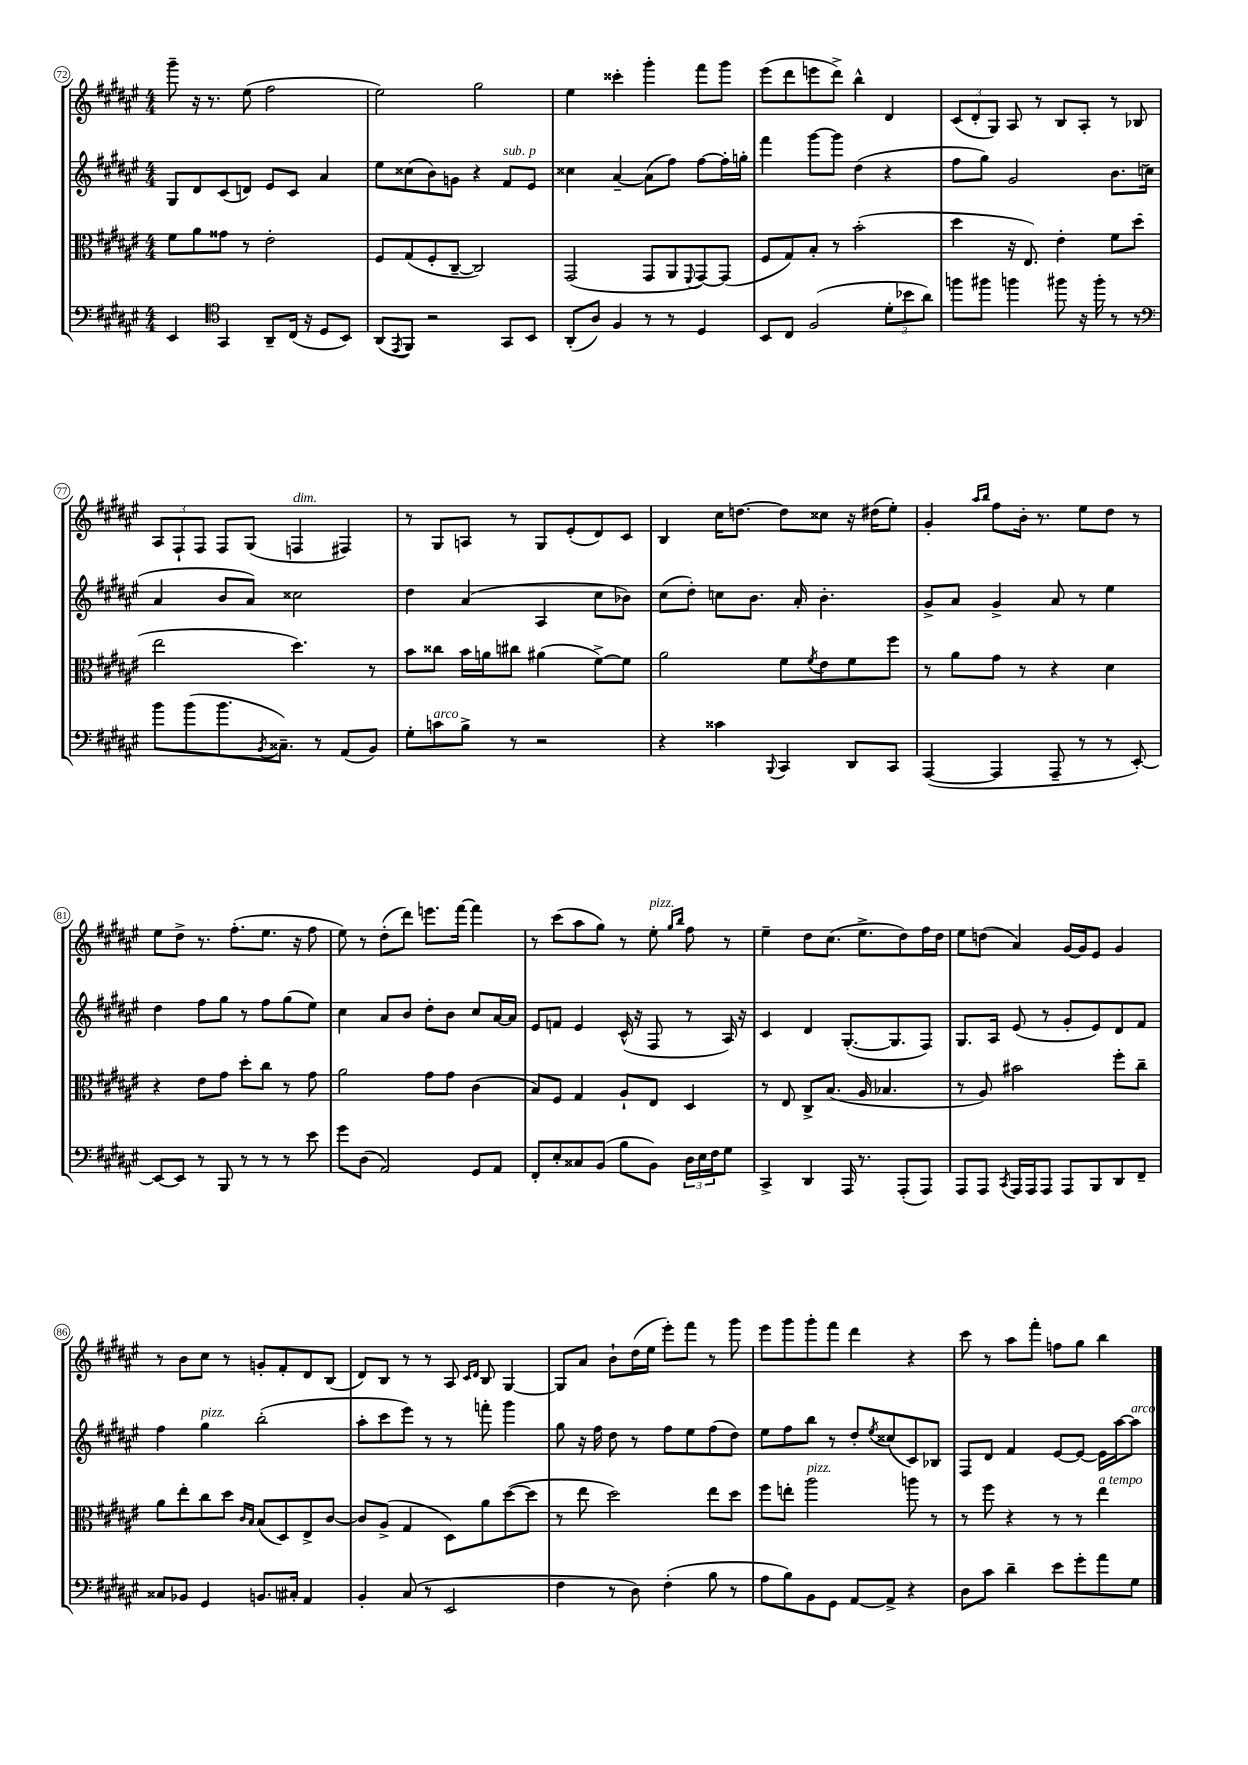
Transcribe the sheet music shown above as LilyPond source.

<<
\new StaffGroup <<
\new Staff = "s0" {
    \clef treble \key fis \major \numericTimeSignature \time 4/4
    gis'''8-- r16 r8. eis''8( fis''2 |
    eis''2) gis''2 |
    eis''4 cisis'''4-. gis'''4-. fis'''8 gis'''8 |
    eis'''8( dis'''8 e'''8 dis'''8->) b''4-^ dis'4 |
    \tuplet 3/2 { cis'8( dis'8-. gis8) } ais8 r8 b8 ais8-. r8 bes8 |
    \tuplet 3/2 { ais8 fis8-! fis8 } fis8 gis8( f4^\markup { \italic "dim." } fis4) |
    r8 gis8 a8 r8 gis8 eis'8-.( dis'8) cis'8 |
    b4 cis''16 d''8.~ d''8 cisis''8 r16 dis''16( eis''8-.) |
    gis'4-. \grace { ais''16 b''16 } fis''8 b'16-. r8. eis''8 dis''8 r8 |
    eis''8 dis''8-> r8. fis''8.-.( eis''8. r16 fis''8 |
    eis''8) r8 dis''8-.( dis'''8) e'''8. fis'''16~ fis'''4 |
    r8 cis'''8( ais''8 gis''8) r8 eis''8-.^\markup { \italic "pizz." } \grace { gis''16 b''16 } fis''8 r8 |
    eis''4-- dis''8 cis''8.( eis''8.-> dis''8) fis''16 dis''16 |
    eis''8 d''8( ais'4) gis'16~ gis'16 eis'8 gis'4 |
    r8 b'8 cis''8 r8 g'8-. fis'8-. dis'8 b8( |
    dis'8) b8 r8 r8 ais8 \grace { cis'16 dis'16 } b8 gis4~ |
    gis8 ais'8 b'8-! dis''16( eis''16 eis'''8-.) fis'''8 r8 gis'''8 |
    eis'''8 gis'''8 gis'''8-. fis'''8 dis'''4 r4 |
    cis'''8 r8 ais''8 fis'''8-. f''8 gis''8 b''4 \bar "|." |
}
\new Staff = "s1" {
    \clef treble \key fis \major \numericTimeSignature \time 4/4
    gis8 dis'8 cis'8( d'8) eis'8 cis'8 ais'4 |
    eis''8 cisis''8( b'8) g'8 r4 fis'8^\markup { \italic "sub. p" } eis'8 |
    cisis''4 ais'4~-- ais'8( fis''8) fis''8~ fis''16-. g''16-. |
    fis'''4 gis'''8~ gis'''8 dis''4( r4 |
    fis''8 gis''8) gis'2 b'8. c''16( |
    ais'4 b'8 ais'8) cisis''2 |
    dis''4 ais'4( ais4 cis''8 bes'8) |
    cis''8( dis''8-.) c''8 b'8. ais'16-. b'4.-. |
    gis'8-> ais'8 gis'4-> ais'8 r8 eis''4 |
    dis''4 fis''8 gis''8 r8 fis''8 gis''8( eis''8) |
    cis''4 ais'8 b'8 dis''8-. b'8 cis''8 ais'16~ ais'16 |
    eis'8 f'8 eis'4 cis'16-^( r16 fis8 r8 ais16) r16 |
    cis'4 dis'4 gis8.~-.( gis8. fis8) |
    gis8. ais16 eis'8( r8 gis'8-. eis'8) dis'8 fis'8 |
    fis''4 gis''4^\markup { \italic "pizz." } b''2-.( |
    ais''8-. cis'''8 eis'''8) r8 r8 f'''8-. gis'''4 |
    gis''8 r16 fis''16 dis''8 r8 fis''8 eis''8 fis''8( dis''8) |
    eis''8 fis''8 b''8 r8 dis''8-. \acciaccatura { eis''8 } cisis''8( cis'8) bes8 |
    fis8 dis'8 fis'4 eis'8~ eis'8~ eis'16 ais''16~ ais''8^\markup { \italic "arco" } \bar "|." |
}
\new Staff = "s2" {
    \clef alto \key fis \major \numericTimeSignature \time 4/4
    fis'8 ais'8 gisis'8 r8 eis'2-. |
    fis8 gis8( fis8-. cis8~-- cis2) |
    gis,2( gis,8 ais,8 \appoggiatura { fis,8 } gis,8~) gis,8( |
    fis8 gis8) b8-. r8 b'2-.( |
    dis''4 r16 eis8.) eis'4-. fis'8 dis''8( |
    eis''2 dis''4.) r8 |
    b'8 cisis''8 b'16 a'16 cis''8 ais'4( fis'8~->) fis'8 |
    ais'2 fis'8 \acciaccatura { fis'8 } eis'8 fis'8 fis''8 |
    r8 ais'8 gis'8 r8 r4 dis'4 |
    r4 eis'8 gis'8 dis''8-. cis''8 r8 gis'8 |
    ais'2 gis'8 gis'8 cis'4( |
    b8) fis8 gis4 ais8-! eis8 dis4 |
    r8 eis8 cis8-> b8.( ais16 bes4. |
    r8 ais8) bis'2 fis''8-. cis''8-- |
    ais'8 eis''8-. cis''8 dis''8 \grace { cis'16 b16 } b8( dis8) eis8-> cis'8~ |
    cis'8 ais8->( gis4 dis8) ais'8 dis''8~( dis''8 |
    r8 eis''8 dis''2) eis''8 dis''8 |
    fis''8 e''8-. ais''2^\markup { \italic "pizz." } a''8 r8 |
    r8 fis''8 r4 r8 r8 eis''4^\markup { \italic "a tempo" } \bar "|." |
}
\new Staff = "s3" {
    \clef bass \key fis \major \numericTimeSignature \time 4/4
    eis,4 \clef tenor gis,4 ais,8-- cis16( r16 dis8 b,8) |
    ais,8( \acciaccatura { eis,8 } fis,8) r2 gis,8 b,8 |
    ais,8-.( ais8) fis4 r8 r8 dis4 |
    b,8 cis8 fis2( \tuplet 3/2 { dis'8-. bes'8 ais'8) } |
    f''8 fis''8 f''4 fis''8 r16 fis''16-. r8 r8 |
    \clef bass b'8 b'8( b'8. \acciaccatura { b,8 } cisis8.--) r8 ais,8( b,8) |
    gis8-. c'8^\markup { \italic "arco" } b8-> r8 r2 |
    r4 cisis'4 \appoggiatura { b,,8 } cis,4 dis,8 cis,8 |
    ais,,4~( ais,,4 ais,,8-- r8 r8 eis,8~-.) |
    eis,8~ eis,8 r8 b,,8 r8 r8 r8 eis'8 |
    gis'8 dis8( ais,2) gis,8 ais,8 |
    fis,8-. eis8-. cisis8 b,8( b8 b,8) \tuplet 3/2 { dis16 eis16 fis16 } gis8 |
    cis,4-> dis,4 ais,,16 r8. ais,,8-.( ais,,8) |
    ais,,8 ais,,8 \acciaccatura { cis,8 } ais,,16 ais,,16 ais,,8 ais,,8 b,,8 dis,8 fis,8-- |
    cisis8 bes,8 gis,4 b,8. cis16-. ais,4 |
    b,4-. cis8( r8 eis,2 |
    fis4 r8 dis8) fis4-.( b8 r8 |
    ais8 b8) b,8 gis,8 ais,8~ ais,8-> r4 |
    dis8 cis'8 dis'4-- eis'8 gis'8-. ais'8 gis8 \bar "|." |
}
>>
>>
\layout { \context { \Score currentBarNumber = #72 \override BarNumber.stencil = #(make-stencil-circler 0.1 0.3 ly:text-interface::print) } }
